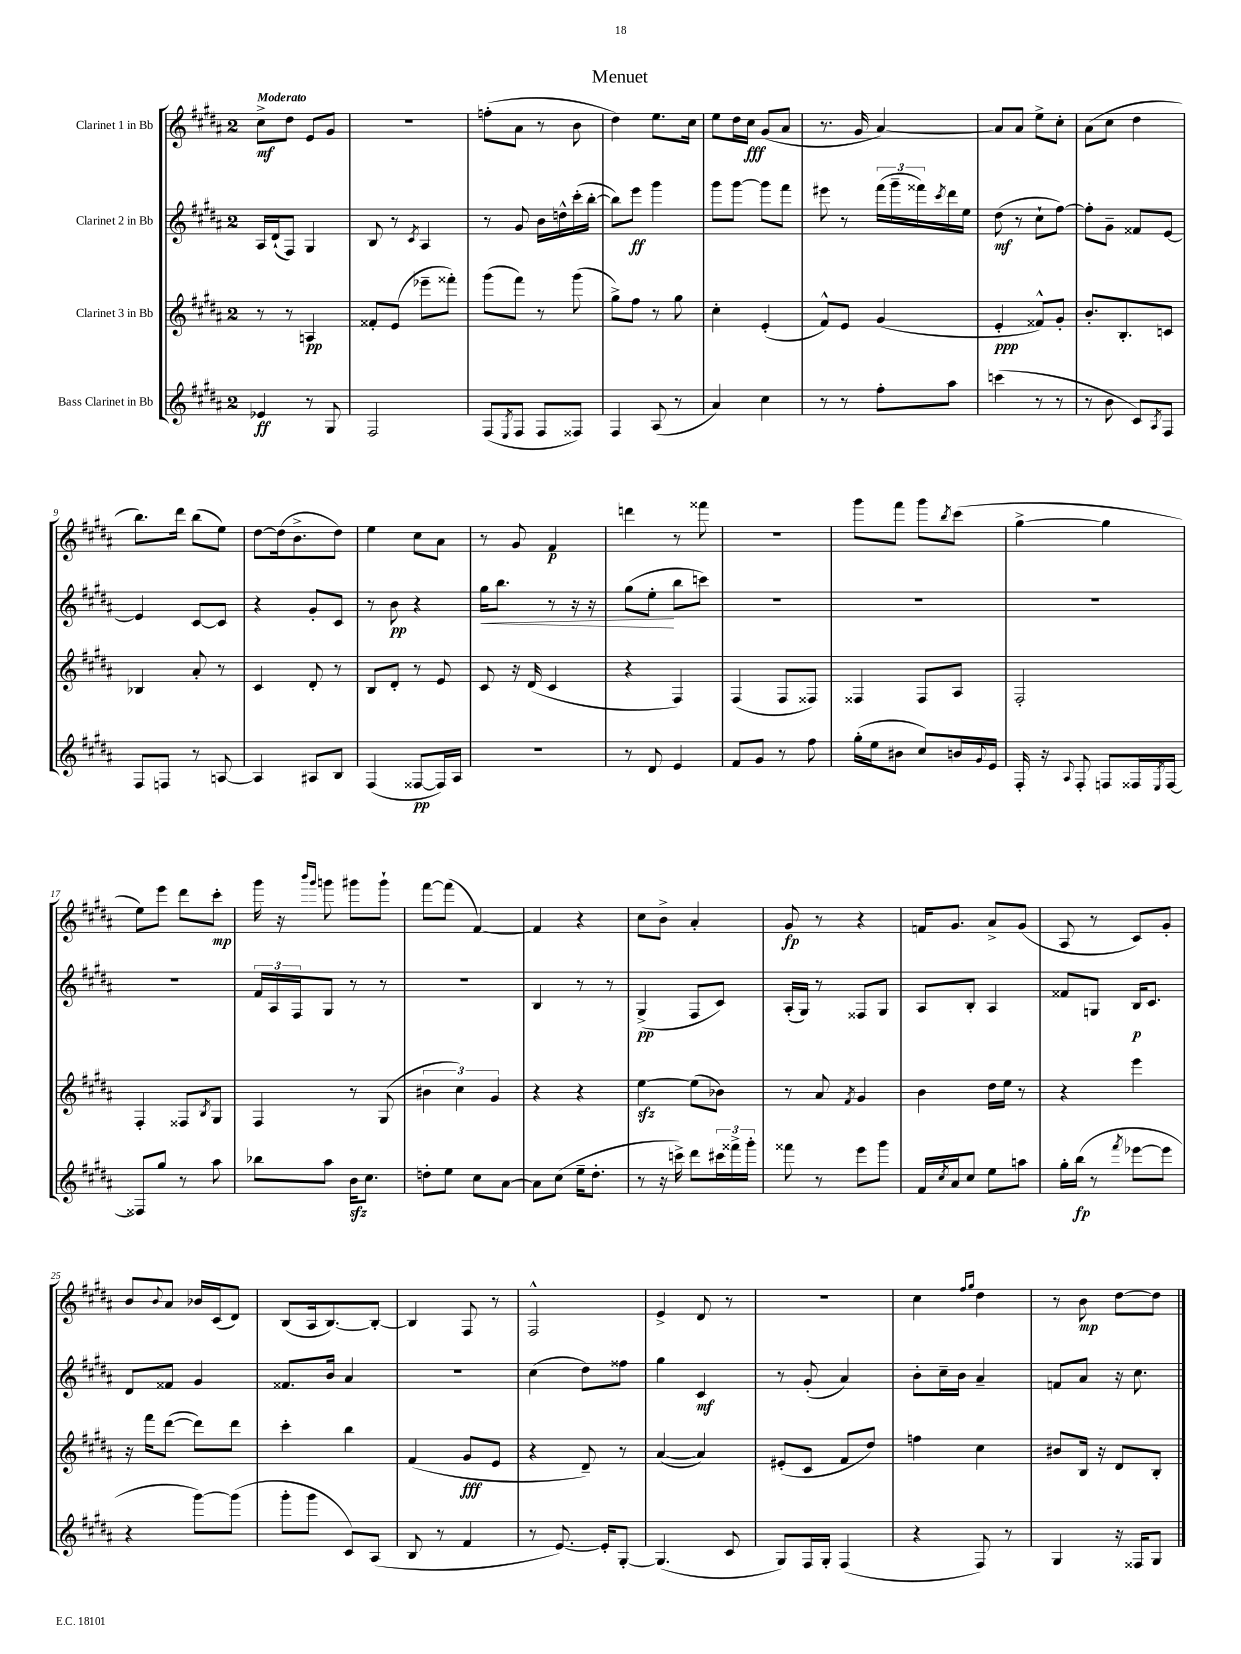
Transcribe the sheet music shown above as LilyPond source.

\header { title = "Menuet" }
<<
\new StaffGroup <<
\new Staff = "s0" \with { instrumentName = "Clarinet 1 in Bb" } {
    \clef treble \key b \major \once \override Staff.TimeSignature.style = #'single-digit \time 2/4 \tempo "Moderato"
    cis''8->\mf dis''8 e'8 gis'8 |
    r2 |
    f''8-.( ais'8 r8 b'8 |
    dis''4) e''8. cis''16 |
    e''8 dis''16 cis''16\fff gis'8( ais'8 |
    r8. gis'16 ais'4~) |
    ais'8 ais'8 e''8-> cis''8-. |
    ais'8( cis''8 dis''4 |
    b''8.) dis'''16 b''8( e''8) |
    dis''8~ dis''16( b'8.-> dis''8) |
    e''4 cis''8 ais'8 |
    r8 gis'8 fis'4\p |
    d'''4 r8 fisis'''8 |
    r2 |
    gis'''8 fis'''8 gis'''8 \acciaccatura { b''8 } cis'''8( |
    gis''4~-> gis''4 |
    e''8) e'''8 dis'''8 cis'''8-.\mp |
    gis'''16 r16 \grace { b'''16 gis'''16 } g'''8 gis'''8 gis'''8-! |
    fis'''8~ fis'''8( fis'4~) |
    fis'4 r4 |
    cis''8 b'8-> ais'4-. |
    gis'8\fp r8 r4 |
    f'16 gis'8. ais'8-> gis'8( |
    ais8 r8 cis'8) gis'8-. |
    b'8 \appoggiatura { b'8 } ais'8 bes'16 cis'16( dis'8) |
    b8( ais16 b8.~) b8~-. |
    b4 fis8 r8 |
    fis2-^ |
    e'4-> dis'8 r8 |
    r2 |
    cis''4 \grace { fis''16 gis''16 } dis''4 |
    r8 b'8\mp dis''8~ dis''8 \bar "|." |
}
\new Staff = "s1" \with { instrumentName = "Clarinet 2 in Bb" } {
    \clef treble \key b \major \once \override Staff.TimeSignature.style = #'single-digit \time 2/4
    ais16 dis'16-!( fis8) gis4 |
    b8 r8 \acciaccatura { cis'8 } ais4 |
    r8 gis'8 b'16 d''16-^ cis'''16-.( b''16~-. |
    b''8) e'''8\ff gis'''4 |
    gis'''8 gis'''8~ gis'''8 fis'''8 |
    eis'''8 r8 \tuplet 3/2 { fis'''16( gis'''16-- fisis'''16) } \acciaccatura { cis'''8 } dis'''16 e''16 |
    dis''8\mf( r8 cis''8-! fis''8~) |
    fis''8-. gis'8-- fisis'8 e'8~ |
    e'4 cis'8~ cis'8 |
    r4 gis'8-. cis'8 |
    r8 b'8\pp r4 |
    gis''16\< b''8. r8 r16 r16 |
    gis''8( e''8-.\! b''8 c'''8) |
    R2 |
    R2 |
    R2 |
    R2 |
    \tuplet 3/2 { fis'16 ais16 fis16 } gis8 r8 r8 |
    R2 |
    b4 r8 r8 |
    gis4->\pp( fis8 cis'8) |
    ais16-.( gis16) r8 fisis8 gis8 |
    ais8 b8-. ais4 |
    fisis'8 g8 b16\p cis'8. |
    dis'8 fisis'8 gis'4 |
    fisis'8. b'16 ais'4 |
    r2 |
    cis''4( dis''8) fisis''8 |
    gis''4 cis'4\mf |
    r8 gis'8-.( ais'4) |
    b'8-. cis''16-- b'16 ais'4-- |
    f'8 ais'8 r16 cis''8. \bar "|." |
}
\new Staff = "s2" \with { instrumentName = "Clarinet 3 in Bb" } {
    \clef treble \key b \major \once \override Staff.TimeSignature.style = #'single-digit \time 2/4
    r8 r8 a4\pp |
    fisis'8-. e'8( ees'''8-- fisis'''8-.) |
    gis'''8( fis'''8) r8 gis'''8( |
    gis''8->) fis''8 r8 gis''8 |
    cis''4-. e'4-.( |
    fis'8-^) e'8 gis'4( |
    e'4-.\ppp fisis'8-^) gis'8-. |
    b'8.-. b8.-. c'8 |
    bes4 ais'8-. r8 |
    cis'4 dis'8-. r8 |
    b8 dis'8-. r8 e'8 |
    cis'8 r16 dis'16( cis'4 |
    r4 fis4) |
    fis4( fis8 fisis8) |
    fisis4 fisis8 ais8 |
    fis2-. |
    fis4-. fisis8 \acciaccatura { b8 } gis8 |
    fis4 r8 gis8( |
    \tuplet 3/2 { bis'4 cis''4) gis'4 } |
    r4 r4 |
    e''4~\sfz e''8( bes'8) |
    r8 ais'8 \acciaccatura { fis'8 } gis'4 |
    b'4 dis''16 e''16 r8 |
    r4 e'''4 |
    r16 fis'''16 dis'''8~( dis'''8) dis'''8 |
    cis'''4-. b''4 |
    fis'4( gis'8\fff e'8 |
    r4 dis'8--) r8 |
    ais'4~( ais'4) |
    eis'8-.( cis'8 fis'8 dis''8) |
    f''4 cis''4 |
    bis'8 b16 r16 dis'8 b8-. \bar "|." |
}
\new Staff = "s3" \with { instrumentName = "Bass Clarinet in Bb" } {
    \clef treble \key b \major \once \override Staff.TimeSignature.style = #'single-digit \time 2/4
    ees'4\ff r8 gis8 |
    fis2 |
    fis8( \acciaccatura { e8 } fis8 fis8 fisis8) |
    fis4 ais8( r8 |
    ais'4) cis''4 |
    r8 r8 fis''8-. ais''8 |
    c'''4( r8 r8 |
    r8 b'8 cis'8) \acciaccatura { ais8 } fis8 |
    fis8 f8 r8 a8~ |
    a4 ais8 b8 |
    fis4( fisis8~\pp fisis16) ais16 |
    r2 |
    r8 dis'8 e'4 |
    fis'8 gis'8 r8 fis''8 |
    gis''16-.( e''16 bis'8 cis''8) b'16 \appoggiatura { gis'8 } e'16 |
    fis16-. r16 \appoggiatura { ais8 } fis8-. f8 fisis16 \acciaccatura { e8 } fisis16~ |
    fisis8 gis''8 r8 ais''8 |
    bes''8 ais''8 b'16\sfz cis''8. |
    d''8-. e''8 cis''8 ais'8~ |
    ais'8 cis''8( e''16-- dis''8.-. |
    r8 r16 c'''16->) dis'''8 \tuplet 3/2 { cis'''16 fisis'''16-> gis'''16-. } |
    fisis'''8 r8 e'''8 gis'''8 |
    fis'16 \acciaccatura { cis''8 } ais'16 cis''8 e''8 a''8 |
    gis''16-. b''16\fp( r8 \acciaccatura { fis'''8 } ees'''8~ ees'''8 |
    r4 gis'''8~) gis'''8( |
    gis'''8-. gis'''8 cis'8) ais8( |
    b8 r8 fis'4 |
    r8 e'8.~) e'16-. gis8~-. |
    gis4.( cis'8 |
    gis8) fis16 gis16-. fis4( |
    r4 fis8) r8 |
    gis4 r16 fisis16 gis8 \bar "|." |
}
>>
>>
